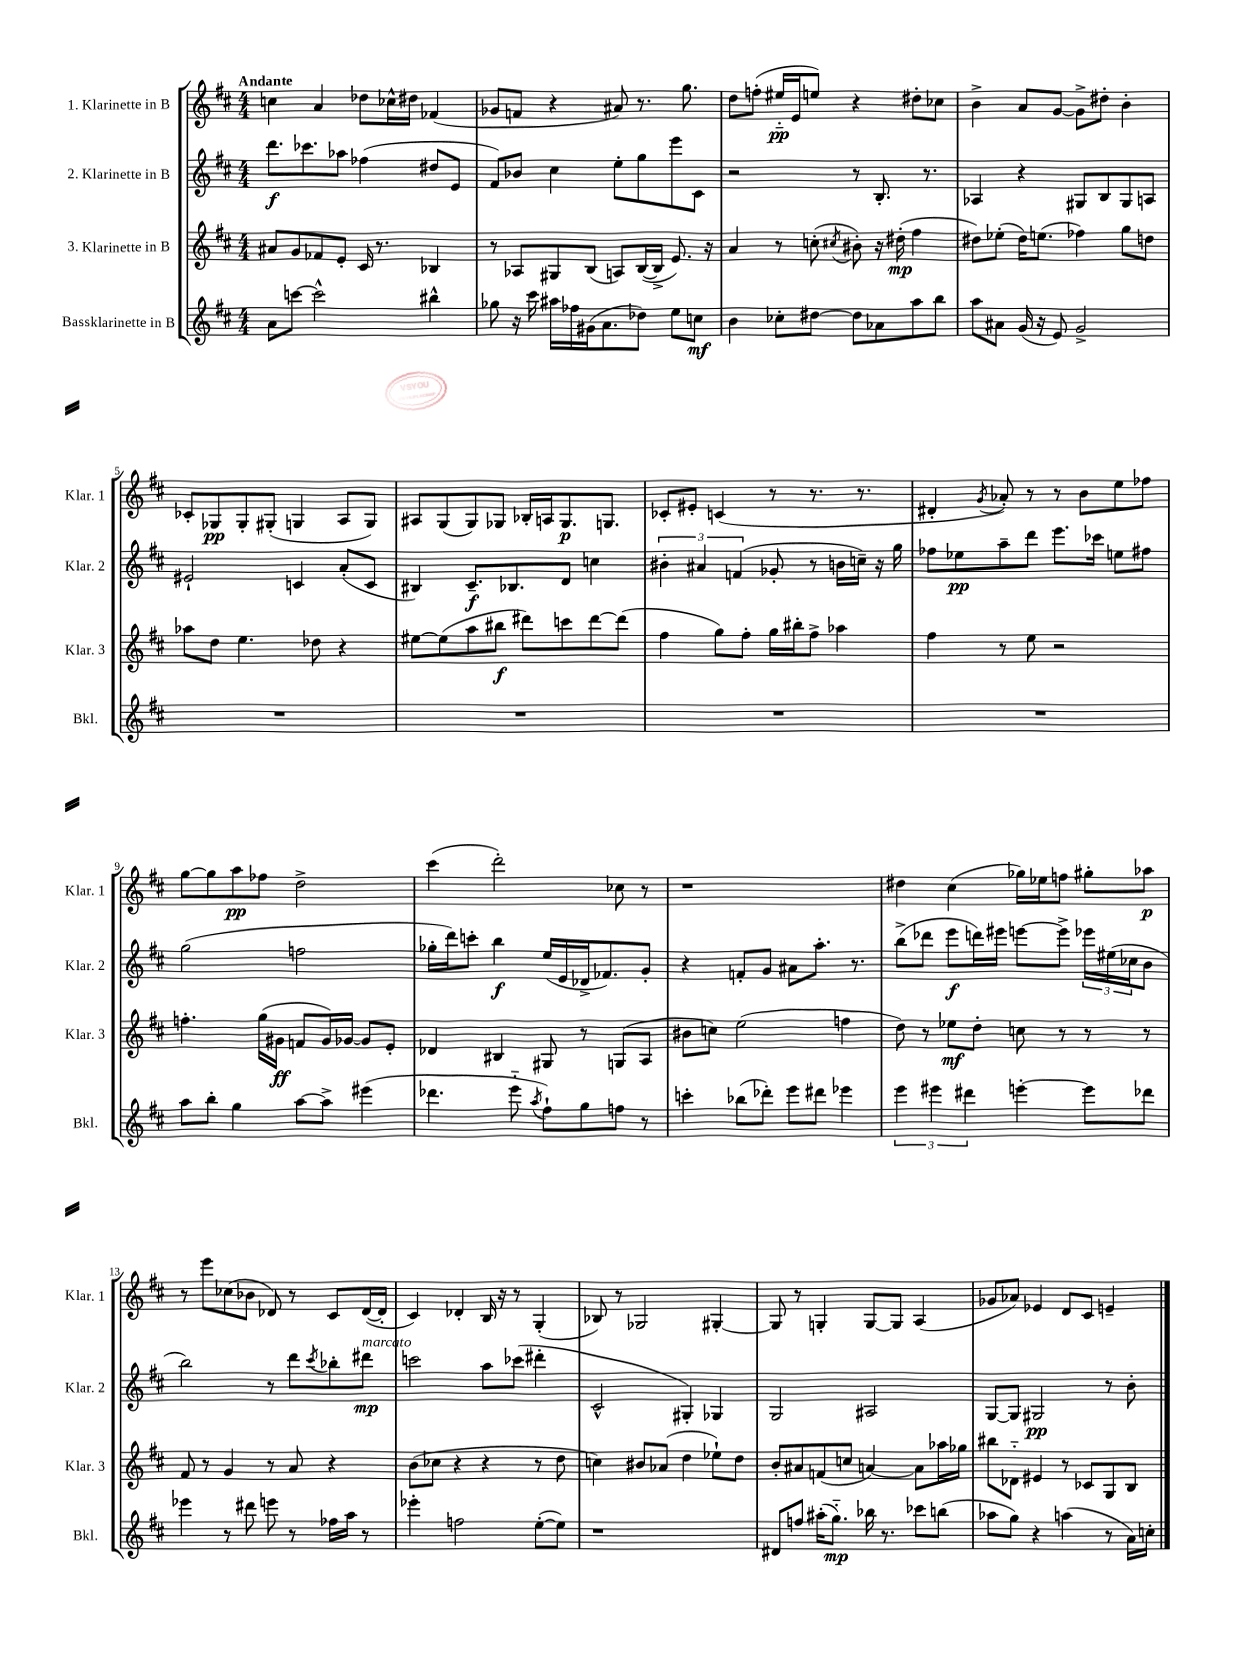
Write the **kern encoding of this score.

**kern	**dynam	**kern	**dynam	**kern	**dynam	**kern	**dynam
*part4	*part4	*part3	*part3	*part2	*part2	*part1	*part1
*staff4	*staff4	*staff3	*staff3	*staff2	*staff2	*staff1	*staff1
*I"Bassklarinette in B	*	*I"3. Klarinette in B	*	*I"2. Klarinette in B	*	*I"1. Klarinette in B	*
*I'Bkl.	*	*I'Klar. 3	*	*I'Klar. 2	*	*I'Klar. 1	*
*clefG2	*	*clefG2	*	*clefG2	*	*clefG2	*
*k[f#c#]	*	*k[f#c#]	*	*k[f#c#]	*	*k[f#c#]	*
*M4/4	*	*M4/4	*	*M4/4	*	*M4/4	*
=1	=1	=1	=1	=1	=1	=1	=1
!	!	!	!	!	!	!LO:TX:a:B:t=Andante	!
8a\L	.	8a#X/L	.	8.ddd\L	f	4ccn\	.
[8cccn\J	.	8g/	.	.	.	.	.
.	.	.	.	8.ccc-X\	.	.	.
2ccc^^\]	.	8f-X/	.	.	.	4a/	.
.	.	8e'/J	.	8aa-X\J	.	.	.
.	.	16c#/	.	(4ff-X\	.	8dd-X\L	.
.	.	8.r	.	.	.	.	.
.	.	.	.	.	.	16cc-X^^\L	.
.	.	.	.	.	.	16dd#X\JJ	.
4bb#X^^\	.	4B-X/	.	8dd#X/L	.	(4f-X/	.
.	.	.	.	8e/J	.	.	.
=2	=2	=2	=2	=2	=2	=2	=2
8gg-X\	.	8r	.	8f#/L)	.	8g-X/L	.
16r	.	8A-X/L	.	8b-X/J	.	8fn/J	.
16ccc#\	.	.	.	.	.	.	.
16aa#X\LL	.	8G#X/	.	4cc#\	.	4r	.
16ff-X\	.	.	.	.	.	.	.
(16g#X\J	.	(8B/J	.	.	.	.	.
8.a\	.	.	.	.	.	.	.
.	.	8An/L)	.	8ee'\L	.	8a#X/)	.
8dd-X\J)	.	([16B/L	.	8gg\	.	8.r	.
.	.	16B^/JJ]	.	.	.	.	.
8ee\L	.	8.e/)	.	8eee\	.	.	.
.	.	.	.	.	.	8.gg\	.
8ccn\J	mf	.	.	8c#\J	.	.	.
.	.	16r	.	.	.	.	.
=3	=3	=3	=3	=3	=3	=3	=3
4b\	.	4a/	.	2r	.	8dd\L	.
.	.	.	.	.	.	(8ffn'\J	.
8cc-X'\L	.	8r	.	.	.	16ee#X/LL	pp
.	.	.	.	.	.	16e/J	.
[8dd#X\J	.	(8ccn'\	.	.	.	8een/J)	.
.	.	8qcc#X/	.	.	.	.	.
8dd#\L]	.	8b#X'\)	.	8r	.	4r	.
8a-X\	.	16r	.	8.B'/	.	.	.
.	.	(16dd#X'\	mp	.	.	.	.
8aa\	.	4ff#\	.	.	.	8dd#X'\L	.
.	.	.	.	8.r	.	.	.
8bb\J	.	.	.	.	.	8cc-X\J	.
=4	=4	=4	=4	=4	=4	=4	=4
8aa\L	.	8dd#X\L)	.	4A-X/	.	4b^\	.
8a#X\J	.	(8ee-X'\J	.	.	.	.	.
(16g/	.	16dd#\KL)	.	4r	.	8a/L	.
16r	.	(8.een\J	.	.	.	.	.
8e/)	.	.	.	.	.	[8g/J	.
2g^/	.	4ff-X\)	.	8G#X/L	.	8g^\L]	.
.	.	.	.	8B/	.	8dd#X'\J	.
.	.	8gg\L	.	8G#/	.	4b'\	.
.	.	8ddn\J	.	8An/J	.	.	.
!!LO:LB:g=z
=5	=5	=5	=5	=5	=5	=5	=5
1r	.	8aa-X\L	.	2e#X`/	.	8c-X'/L	.
.	.	8dd\J	.	.	.	8G-X/	pp
.	.	4.ee\	.	.	.	8G-'/	.
.	.	.	.	.	.	(8G#X'/J	.
.	.	.	.	4cn/	.	4Gn/	.
.	.	8dd-X\	.	.	.	.	.
.	.	4r	.	(8a'/L	.	8A/L	.
.	.	.	.	8c/J	.	8G/J)	.
=6	=6	=6	=6	=6	=6	=6	=6
1r	.	[8ee#X\L	.	4B#X/)	.	8A#X/L	.
.	.	(8ee#\]	.	.	.	(8G/	.
.	.	8aa\	.	8.c#~/L	f	8G/)	.
.	.	8bb#X\J	f	.	.	8G-X/J	.
.	.	.	.	8.B-X/	.	.	.
.	.	8ddd#X\L)	.	.	.	16B-X'/LL	.
.	.	.	.	.	.	16An/J	.
.	.	8cccn\	.	8d/J	.	8.G-/	p
.	.	[8ddd#\	.	4ccn\	.	.	.
.	.	.	.	.	.	8.Gn/J	.
.	.	(8ddd#\J]	.	.	.	.	.
=7	=7	=7	=7	=7	=7	=7	=7
1r	.	4ff#\	.	6b#X'\	.	8c-X'/L	.
.	.	.	.	.	.	8e#X'/J	.
.	.	.	.	6a#X/	.	.	.
.	.	8gg\L)	.	.	.	(4cn/	.
.	.	.	.	(6fn/	.	.	.
.	.	8ff#'\J	.	.	.	.	.
.	.	16gg\LL	.	8g-X'/	.	8r	.
.	.	16bb#X'\J	.	.	.	.	.
.	.	8ff#^\J	.	8r	.	8.r	.
.	.	4aa-X\	.	16bn\LL	.	.	.
.	.	.	.	16ccn~\JJ)	.	8.r	.
.	.	.	.	16r	.	.	.
.	.	.	.	16gg\	.	.	.
=8	=8	=8	=8	=8	=8	=8	=8
1r	.	4ff#\	.	8ff-X\L	.	4d#X'/	.
.	.	.	.	8ee-X\	pp	.	.
.	.	.	.	.	.	8qg/	.
.	.	8r	.	8aa~\	.	8a-X'/)	.
.	.	8ee\	.	8ddd\J	.	8r	.
.	.	2r	.	8.eee\L	.	8r	.
.	.	.	.	.	.	8b\L	.
.	.	.	.	16ccc-X\Jk	.	.	.
.	.	.	.	8een\L	.	8ee\	.
.	.	.	.	8ff#X\J	.	8ff-X\J	.
!!LO:LB:g=z
=9	=9	=9	=9	=9	=9	=9	=9
8aa\L	.	4.ffn'\	.	(2gg\	.	[8gg\L	.
8bb'\J	.	.	.	.	.	8gg\]	.
4gg\	.	.	.	.	.	8aa\	pp
.	.	(16gg\LL	.	.	.	8ff-X\J	.
.	.	16g#X\JJ	ff	.	.	.	.
[8aa\L	.	8fn/L	.	2ffn\	.	2dd^\	.
8aa^\J]	.	16g#/L)	.	.	.	.	.
.	.	[16g-X/JJ	.	.	.	.	.
(4eee#X\	.	8g-/L]	.	.	.	.	.
.	.	8e'/J	.	.	.	.	.
=10	=10	=10	=10	=10	=10	=10	=10
4.ddd-X\	.	4d-X/	.	16gg-X'\LL	.	(4ccc#\	.
.	.	.	.	16ddd\J)	.	.	.
.	.	.	.	8cccn'\J	.	.	.
.	.	4B#X/	.	4bb\	f	2ddd'\)	.
8eee\	.	.	.	.	.	.	.
8qaa/	.	.	.	.	.	.	.
8ff#`\L)	.	8G#X/	.	(16ee/LL	.	.	.
.	.	.	.	16e/	.	.	.
8gg\	.	8r	.	16d-X^/J	.	.	.
.	.	.	.	8.f-X/)	.	.	.
8ffn\J	.	(8Gn/L	.	.	.	8cc-X\	.
8r	.	8A/J	.	8g'/J	.	8r	.
=11	=11	=11	=11	=11	=11	=11	=11
4cccn'\	.	8b#X\L	.	4r	.	1r	.
.	.	8ccn\J)	.	.	.	.	.
(8bb-X\L	.	(2ee\	.	8fn'/L	.	.	.
8ddd-X'\J)	.	.	.	8g/J	.	.	.
8eee\L	.	.	.	8a#X\L	.	.	.
8ddd#X\J	.	.	.	8.aa'\J	.	.	.
4eee-X\	.	4ffn\	.	.	.	.	.
.	.	.	.	8.r	.	.	.
=12	=12	=12	=12	=12	=12	=12	=12
6eee\	.	8dd\)	.	(8bb^\L	.	4dd#X\	.
.	.	8r	.	8ddd-X\J	.	.	.
6eee#X\	.	.	.	.	.	.	.
.	.	8ee-X\L	mf	8eee\L	f	(4cc#\	.
6ddd#X\	.	.	.	.	.	.	.
.	.	8dd'\J	.	16dddn\L)	.	.	.
.	.	.	.	16eee#X\JJ	.	.	.
[4eeen'\	.	8ccn\	.	[8eeen\L	.	16gg-X\LL)	.
.	.	.	.	.	.	16ee-X\J	.
.	.	8r	.	8eee^\J]	.	8ffn\J	.
8eee\L]	.	8r	.	24eee-X\LL	.	8gg#X'\L	.
.	.	.	.	(24ee#X\	.	.	.
.	.	.	.	24cc-X\J	.	.	.
8ddd-X\J	.	8r	.	8b\J	.	8aa-X\J	p
!!LO:LB:g=z
=13	=13	=13	=13	=13	=13	=13	=13
4eee-X\	.	8f#/	.	2bb\)	.	8r	.
.	.	8r	.	.	.	8eee\L	.
8r	.	4g/	.	.	.	(8cc-X\	.
8ddd#X\	.	.	.	.	.	8b-X\J	.
8eeen\	.	8r	.	8r	.	8d-X/)	.
8r	.	8a/	.	8ddd\L	.	8r	.
.	.	.	.	8qccc#/	.	.	.
16ff-X\LL	.	4r	.	8bb-X'\	.	8c#/L	.
16aa\JJ	.	.	.	.	.	.	.
!	!	!	!	!LO:TX:a:i:t=marcato	!	!	!
8r	.	.	.	8ddd#X\J	mp	([16d-/L	.
.	.	.	.	.	.	16d-'/JJ]	.
=14	=14	=14	=14	=14	=14	=14	=14
4eee-X'\	.	(8b\L	.	2cccn\	.	4c#/)	.
.	.	8cc-X\J	.	.	.	.	.
2ffn\	.	4r	.	.	.	4d-X'/	.
.	.	4r	.	8aa\L	.	16B/	.
.	.	.	.	.	.	16r	.
.	.	.	.	(8ccc-X\J	.	8r	.
([8ee'\L	.	8r	.	4ddd#X'\	.	(4G'/	.
8ee\J])	.	8dd\	.	.	.	.	.
=15	=15	=15	=15	=15	=15	=15	=15
1r	.	4ccn\)	.	2c#^^/	.	8B-X/)	.
.	.	.	.	.	.	8r	.
.	.	8b#X/L	.	.	.	2G-X/	.
.	.	(8a-X/J	.	.	.	.	.
.	.	4dd\	.	4G#X'/)	.	.	.
.	.	8ee-X`\L)	.	4G-X/	.	[4G#X'/	.
.	.	8dd\J	.	.	.	.	.
=16	=16	=16	=16	=16	=16	=16	=16
8d#X/L	.	8b'/L	.	2G/	.	8G#/]	.
8ffn/J	.	8a#X/	.	.	.	8r	.
(16aa#X'\KL	.	(8fn/	.	.	.	4Gn'/	.
8.gg\J)	mp	.	.	.	.	.	.
.	.	8ccn/J	.	.	.	.	.
16bb-X\	.	[4an/)	.	2A#X/	.	[8G/L	.
8.r	.	.	.	.	.	.	.
.	.	.	.	.	.	8G/J]	.
8ccc-X\L	.	8a\L]	.	.	.	(4A/	.
(8bbn\J	.	16aa-X\L	.	.	.	.	.
.	.	16gg-X\JJ	.	.	.	.	.
=17	=17	=17	=17	=17	=17	=17	=17
8aa-X\L	.	8bb#X\L	.	[8G/L	.	8g-X/L	.
8gg\J)	.	8d-X\J	.	8G/J]	.	8a-X/J)	.
4r	.	4e#X/	.	2G#X/	pp	4e-X/	.
(4aan\	.	8r	.	.	.	8d/L	.
.	.	8c-X/L	.	.	.	8c#/J	.
8r	.	8G/	.	8r	.	4en~/	.
16a\LL)	.	8B/J	.	8b'\	.	.	.
16ccn'\JJ	.	.	.	.	.	.	.
==	==	==	==	==	==	==	==
*-	*-	*-	*-	*-	*-	*-	*-
